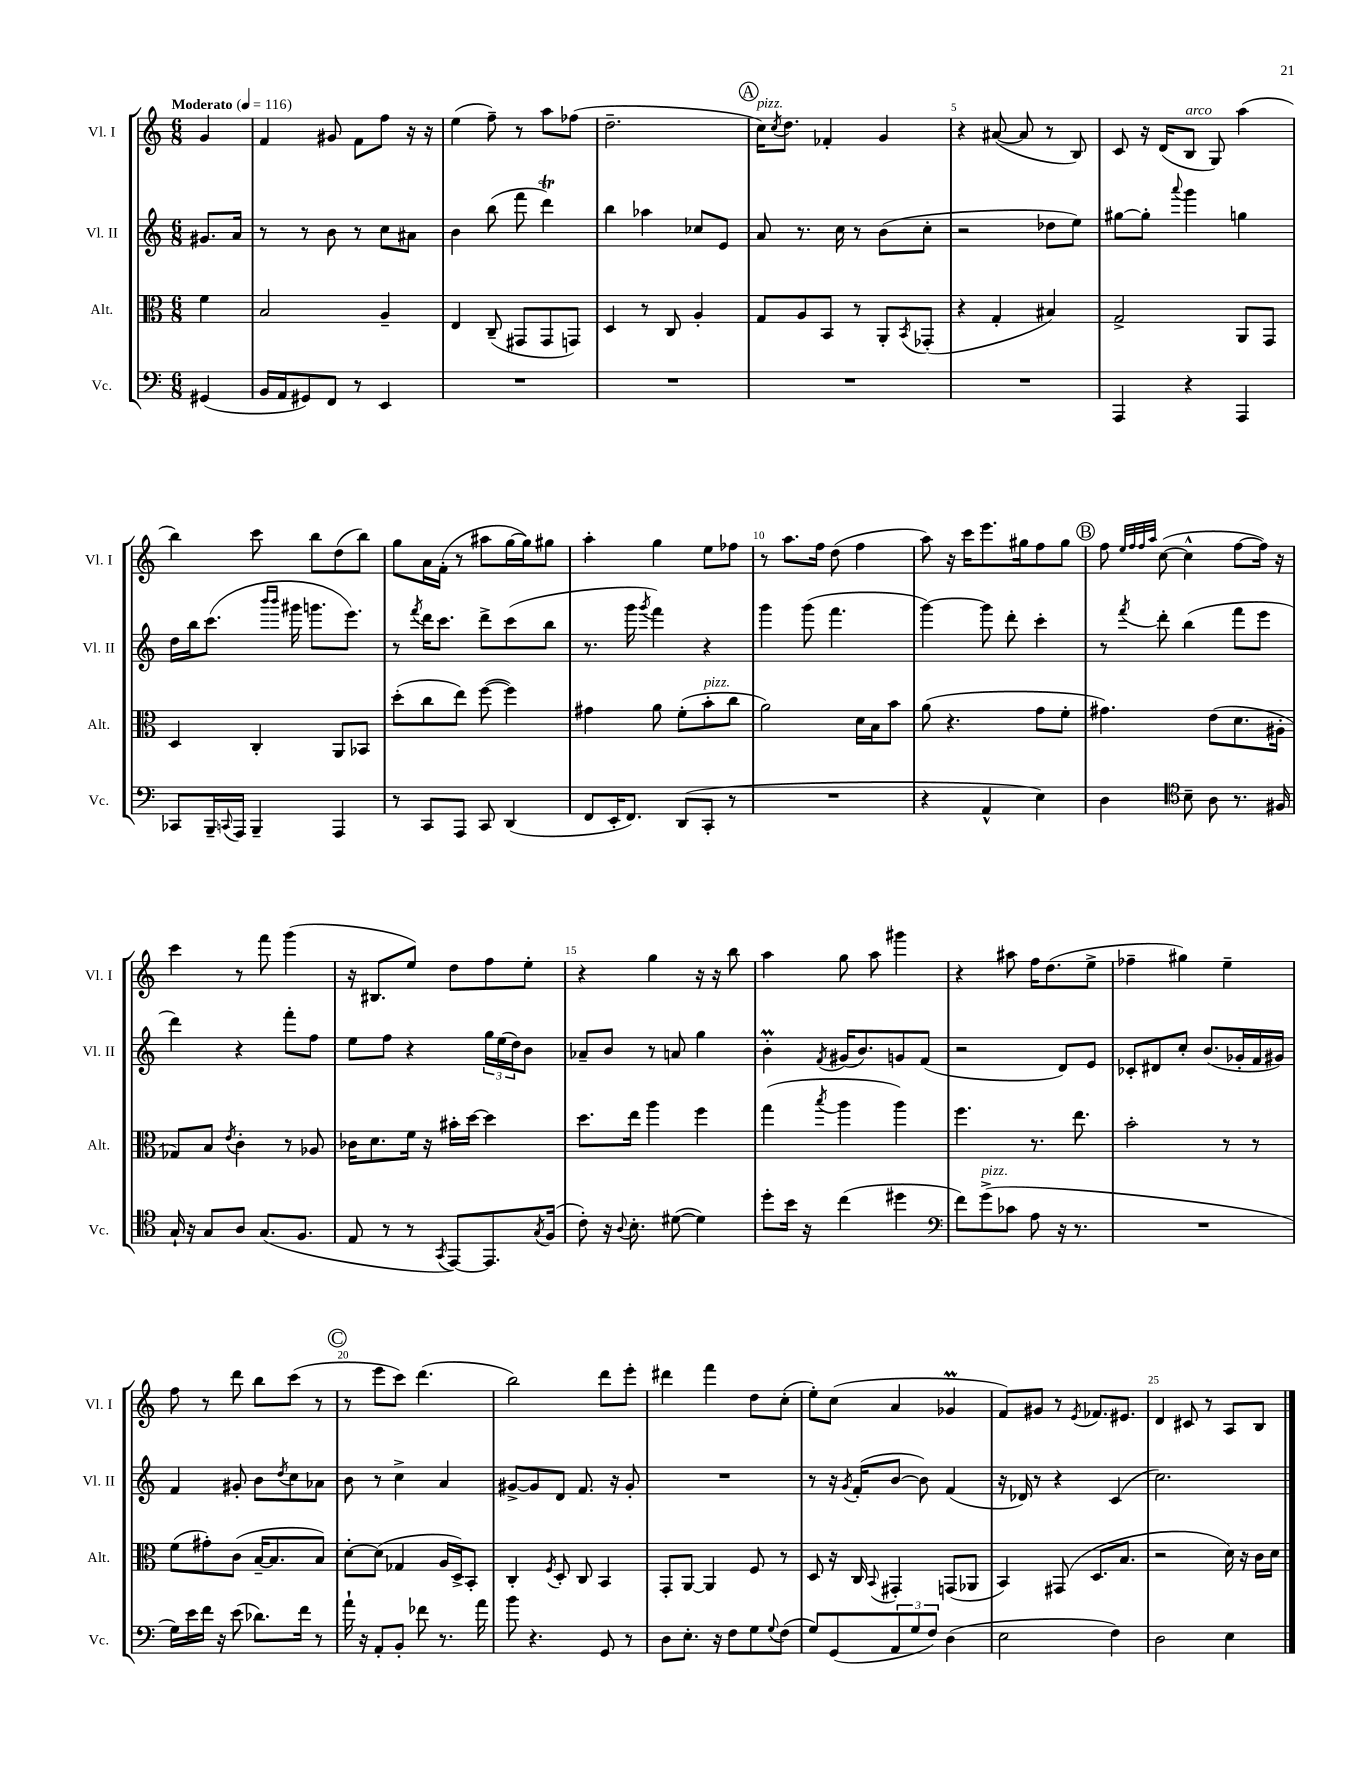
<<
\new StaffGroup <<
\new Staff = "s0" \with { instrumentName = "Vl. I" shortInstrumentName = "Vl. I" } {
    \clef treble \key c \major \numericTimeSignature \time 6/8 \partial 4 \tempo "Moderato" 4 = 116
    g'4 |
    f'4 gis'8 f'8 f''8 r16 r16 |
    e''4( f''8--) r8 a''8 fes''8( |
    d''2.-- |
    \mark \markup { \circle "A" } c''16^\markup { \italic "pizz." }) \acciaccatura { c''8 } d''8. fes'4-. g'4 |
    r4 ais'8~( ais'8 r8 b8) |
    c'8 r16 d'16( b8^\markup { \italic "arco" } g8) a''4( |
    b''4) c'''8 b''8 d''8( b''8) |
    g''8 a'16 f'16-.( r8 ais''8 g''16~ g''16) gis''8 |
    a''4-. g''4 e''8 fes''8 |
    r8 a''8. f''16 d''8( f''4 |
    a''8) r16 c'''16 e'''8. gis''16 f''8 gis''8 |
    \mark \markup { \circle "B" } f''8 \grace { e''32 f''32 f''32 a''32 } c''8~( c''4-^ f''8~ f''16) r16 |
    c'''4 r8 f'''8 g'''4( |
    r16 bis8. e''8) d''8 f''8 e''8-. |
    r4 g''4 r16 r16 b''8 |
    a''4 g''8 a''8 gis'''4 |
    r4 ais''8 f''16 d''8.( e''8-> |
    fes''4-- gis''4) e''4-- |
    f''8 r8 d'''8 b''8 c'''8( r8 |
    \mark \markup { \circle "C" } r8 e'''8 c'''8) d'''4.( |
    b''2) d'''8 e'''8-. |
    dis'''4 f'''4 d''8 c''8-.( |
    e''8-.) c''8( a'4 ges'4\prall |
    f'8) gis'8 r8 \acciaccatura { e'8 } fes'8. eis'8. |
    d'4 cis'8 r8 a8 b8 \bar "|." |
}
\new Staff = "s1" \with { instrumentName = "Vl. II" shortInstrumentName = "Vl. II" } {
    \clef treble \key c \major \numericTimeSignature \time 6/8 \partial 4
    gis'8. a'16 |
    r8 r8 b'8 r8 c''8 ais'8 |
    b'4 b''8( f'''8 d'''4\trill) |
    b''4 aes''4 ces''8 e'8 |
    \mark \markup { \circle "A" } a'8 r8. c''16 r8 b'8( c''8-. |
    r2 des''8 e''8) |
    gis''8~ gis''8-. \appoggiatura { a'''8 } g'''4 g''4 |
    d''16 b''16 c'''8.( \grace { b'''16 b'''16 } gis'''16 g'''8. e'''8.) |
    r8 \acciaccatura { f'''8 } d'''16 c'''8. d'''8-> c'''8( b''8 |
    r8. g'''16 \acciaccatura { g'''8 } f'''4) r4 |
    g'''4 g'''8( f'''4. |
    g'''4~) g'''8 d'''8-. c'''4-. |
    \mark \markup { \circle "B" } r8 \acciaccatura { f'''8 } d'''8-. b''4( f'''8 e'''8 |
    d'''4) r4 f'''8-. f''8 |
    e''8 f''8 r4 \tuplet 3/2 { g''16 e''16( d''16) } b'8 |
    aes'8-- b'8 r8 a'8 g''4 |
    b'4-.\prall \acciaccatura { f'8 } gis'16( b'8.) g'8 f'8( |
    r2 d'8) e'8 |
    ces'8-. dis'8 c''8-. b'8.( ges'16-. f'16 gis'16) |
    f'4 gis'8-. b'8 \acciaccatura { d''8 } c''8 aes'8 |
    \mark \markup { \circle "C" } b'8 r8 c''4-> a'4 |
    gis'8~-> gis'8 d'8 f'8. r16 gis'8-. |
    R2. |
    r8 r16 \acciaccatura { g'8 } f'16-.( b'8~ b'8) f'4( |
    r16 des'16) r8 r4 c'4( |
    c''2.) \bar "|." |
}
\new Staff = "s2" \with { instrumentName = "Alt." shortInstrumentName = "Alt." } {
    \clef alto \key c \major \numericTimeSignature \time 6/8 \partial 4
    f'4 |
    b2 a4-- |
    e4 c8--( gis,8 gis,8 g,8) |
    d4 r8 c8 a4-. |
    \mark \markup { \circle "A" } g8 a8 b,8 r8 a,8-. \acciaccatura { b,8 } ges,8-.( |
    r4 g4-. bis4) |
    g2-> a,8 g,8 |
    d4 c4-. a,8 bes,8 |
    d''8-.( c''8 e''8) f''8~( f''4) |
    gis'4 a'8 f'8-.( b'8-.^\markup { \italic "pizz." } c''8 |
    a'2) d'16 b16 b'8 |
    a'8( r4. g'8 f'8-. |
    \mark \markup { \circle "B" } gis'4.) e'8( d'8. ais16-. |
    ges8) b8 \acciaccatura { e'8 } c'4-. r8 aes8 |
    ces'16 d'8. f'16 r16 bis'16-. d''16~ d''4 |
    d''8. e''16 a''4 f''4 |
    g''4( \acciaccatura { b''8 } a''4 a''4) |
    f''4. r8. e''8. |
    b'2-. r8 r8 |
    f'8( gis'8-.) c'8( b16~-- b8. b8) |
    \mark \markup { \circle "C" } d'8~-. d'8( ges4 a16 d16->) b,8-. |
    c4-. \acciaccatura { f8 } d8-. c8 b,4 |
    g,8-. a,8~ a,4 f8 r8 |
    d8 r16 c16 \appoggiatura { b,8 } gis,4-. g,8( aes,8 |
    b,4) gis,8( d8. b8. |
    r2 d'16) r16 c'16 d'16 \bar "|." |
}
\new Staff = "s3" \with { instrumentName = "Vc." shortInstrumentName = "Vc." } {
    \clef bass \key c \major \numericTimeSignature \time 6/8 \partial 4
    gis,4( |
    b,16 a,16 gis,8) f,8 r8 e,4 |
    R2. |
    R2. |
    \mark \markup { \circle "A" } R2. |
    R2. |
    a,,4 r4 a,,4 |
    ces,8 b,,16-- \appoggiatura { c,8 } a,,16 b,,4-- a,,4 |
    r8 c,8 a,,8 c,8 d,4( |
    f,8 e,16-. f,8.) d,8( c,8-. r8 |
    R2. |
    r4 a,4-^ e4) |
    \mark \markup { \circle "B" } d4 \clef tenor b8-- a8 r8. fis16 |
    g16-! r16 g8 a8 g8.( f8. |
    e8 r8 r8 \acciaccatura { g,8 } e,8~) e,8. \acciaccatura { g8 } f16( |
    c'8-.) r16 \appoggiatura { a8 } b8.-. dis'8~( dis'4) |
    d''8-. b'16 r16 c''4( dis''4 |
    \clef bass f'8) g'8->^\markup { \italic "pizz." }( ces'8 a8 r16 r8. |
    R2. |
    g16) e'16 f'16 r16 e'8( des'8.) f'16 r8 |
    \mark \markup { \circle "C" } a'16-! r16 a,8-. b,8-. fes'8 r8. a'16 |
    b'8 r4. g,8 r8 |
    d8 e8.-. r16 f8 g8 \appoggiatura { g8 } f8( |
    g8) g,8( \tuplet 3/2 { a,8 g8 f8) } d4( |
    e2 f4) |
    d2 e4 \bar "|." |
}
>>
>>
\layout { \context { \Score \override BarNumber.break-visibility = ##(#f #t #t) barNumberVisibility = #(every-nth-bar-number-visible 5) } }
